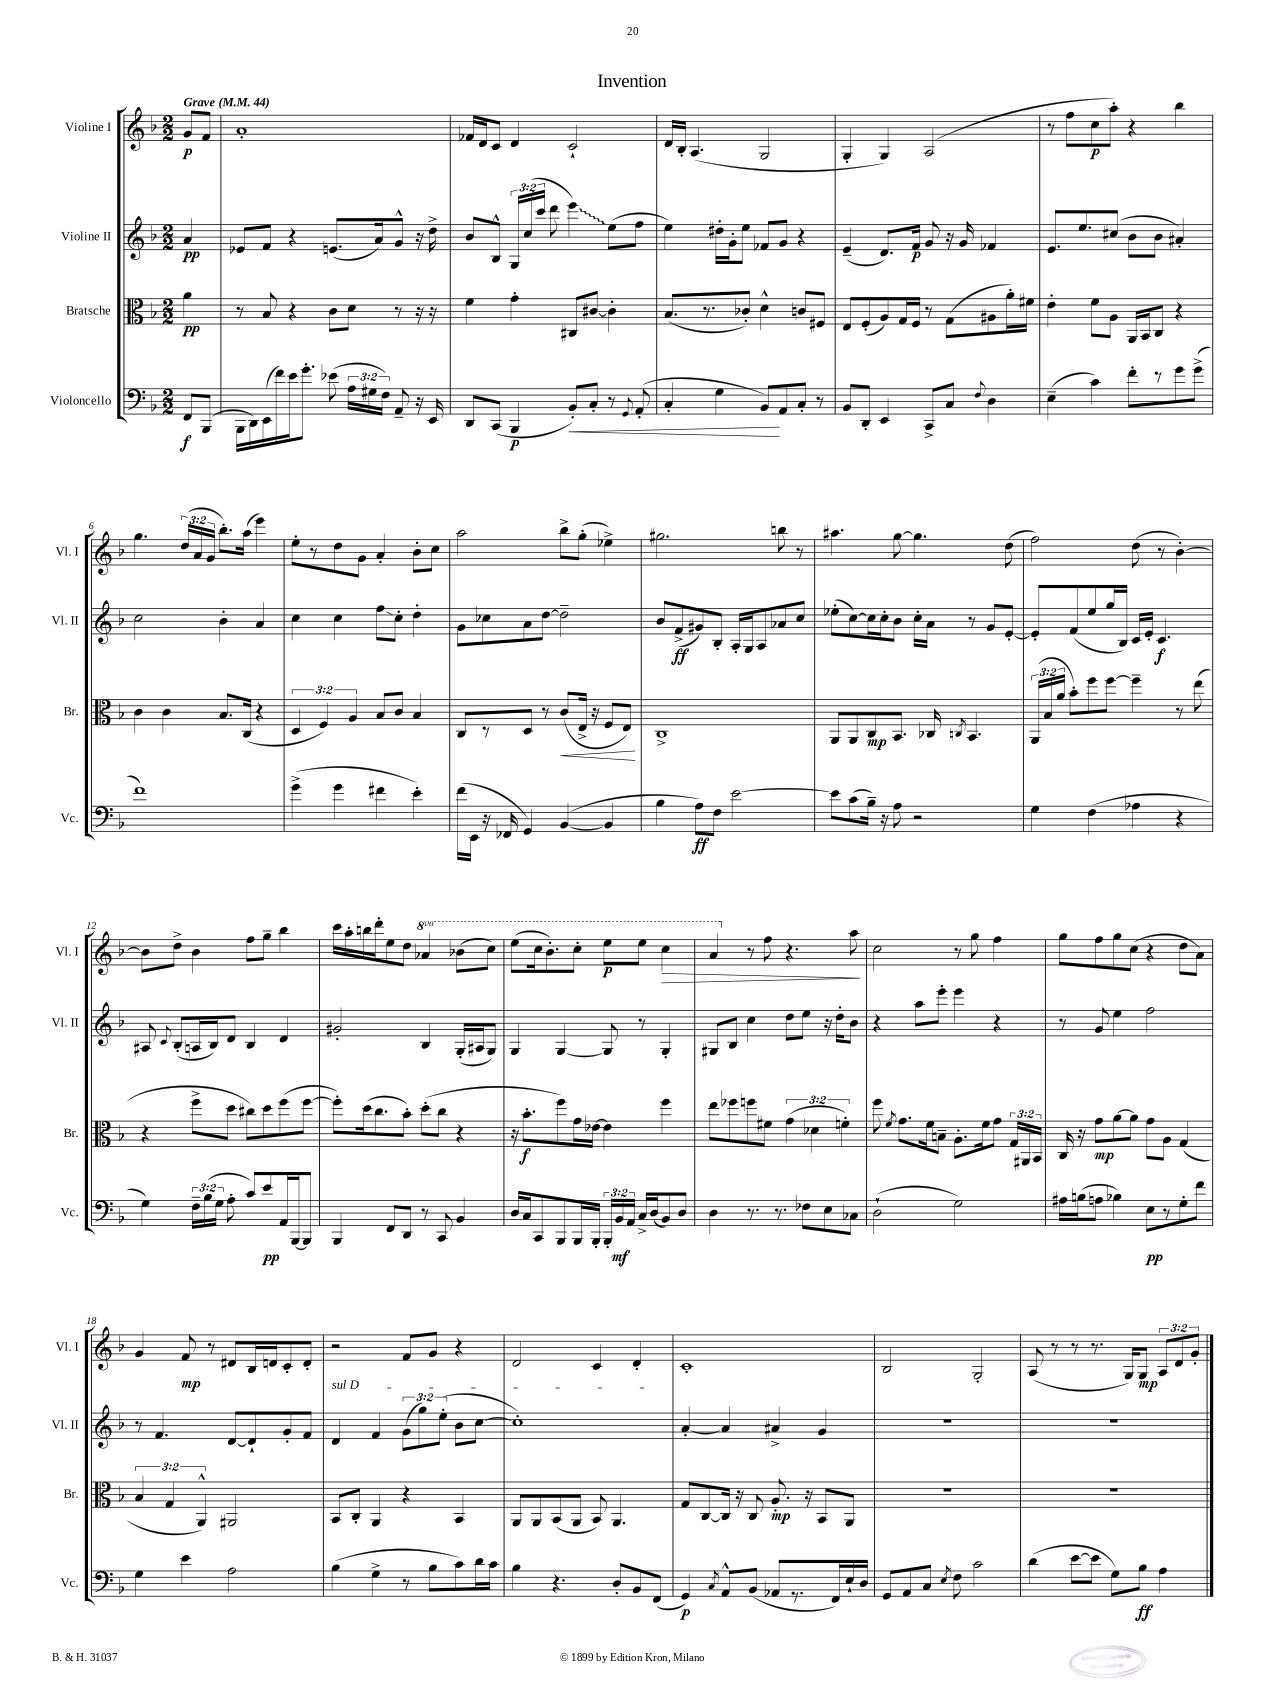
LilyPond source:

\header { title = "Invention" }
<<
\new StaffGroup <<
\new Staff = "s0" \with { instrumentName = "Violine I" shortInstrumentName = "Vl. I" } {
    \clef treble \key f \major \numericTimeSignature \time 2/2 \override Staff.TupletNumber.text = #tuplet-number::calc-fraction-text \set Staff.ottavationMarkups = #ottavation-simple-ordinals \partial 4 \tempo "Grave" 4 = 44
    \autoBeamOff g'8[\p f'8] |
    a'1-. |
    fes'16[ d'16 c'8] d'4 c'2-! |
    d'16[ bes16]-. a4.( g2 |
    g4-. g4) a2( |
    r8 f''8[ c''8\p a''8]-.) r4 bes''4 |
    g''4. \tuplet 3/2 { d''16[( a'16 g'16] } bes''8.[-.) a''16]( e'''4) |
    e''8[-. r8 d''8 g'8] a'4-. bes'8[-. c''8] |
    a''2 bes''8[-> g''8]-.( ees''4->) |
    gis''2. b''8 r8 |
    ais''4. g''8~ g''4. d''8( |
    f''2) d''8( r8 bes'4~-.) |
    bes'8[ d''8]-> bes'4 f''8[ g''8]-- bes''4 |
    c'''16[ a''16-. b''16 d'''16-. e''8 d''8] \ottava #1 aes''4 bes''8[( c'''8]) |
    e'''8[( c'''16 bes''8.-.) c'''8]-. e'''8[\p e'''8] c'''4\> |
    a''4 \ottava #0 r8 f''8 r4. a''8\! |
    c''2 r8 g''8 f''4 |
    g''8[ f''8 g''8 c''8]( r4 d''8[ a'8]) |
    g'4 f'8\mp r8 dis'8[ bes16 d'16 c'8-. d'8]-. |
    r2 f'8[ g'8] r4 |
    d'2 c'4 d'4-. |
    c'1-. |
    bes2 g2-. |
    a8( r8 r8 r8. g16[) g8]\mp \tuplet 3/2 { a8[ d'8 g'8]-. } \bar "|." |
}
\new Staff = "s1" \with { instrumentName = "Violine II" shortInstrumentName = "Vl. II" } {
    \clef treble \key f \major \numericTimeSignature \time 2/2 \override Staff.TupletNumber.text = #tuplet-number::calc-fraction-text \partial 4
    \autoBeamOff a'4\pp |
    ees'8[ f'8] r4 e'8.[( a'16) g'8]-^ r16 d''16-> |
    bes'8[ bes8]-^ \tuplet 3/2 { g16[ c''16( c'''16] } d'''8 \once \override Glissando.style = #'zigzag e'''4\glissando) e''8[( f''8] |
    e''4) dis''16[-. g'16-. e''8] fes'8[ g'8] r4 |
    e'4--( d'8.[) f'16]\p g'8 r16 g'16 fes'4 |
    e'8.[ e''8. cis''8]( bes'8[ bes'8] ais'4-.) |
    c''2 bes'4-. a'4 |
    c''4 c''4 f''8[\glissando c''8]-. d''4-. |
    g'8[ ces''8 a'8 d''8]~ d''2-- |
    bes'8[ f'8->\ff( gis'8) bes8]-. a16[-. g16 a8 aes'8 c''8] |
    ees''8[-.( c''8~) c''16 c''16-. bes'8] c''16[-. a'16] r8 g'8[ e'8]~-. |
    e'8[-. f'8( e''8 g''16 bes16]) c'16[ e'16]-. c'4.\f |
    ais8 \appoggiatura { c'8 } bes8[-.( a16 bes16) d'8] bes4 d'4 |
    gis'2-. bes4 g16[-.( ais16 g8]) |
    g4 g4~ g8 r8 g4-. |
    gis8[ bes8] c''4 d''8[ e''8] r16 d''16[-. bes'8] |
    r4 a''8[ e'''8]-. e'''4 r4 |
    r8 g'8 e''4 f''2 |
    r8 f'4. d'8[~ d'8-! g'8-. f'8] |
    \once \override TextSpanner.bound-details.left.text = \markup { \italic "sul D" } d'4\startTextSpan f'4 \tuplet 3/2 { g'8[( g''8) e''8]-.( } bes'8[ c''8]~ |
    c''1-.\stopTextSpan) |
    a'4~-. a'4 ais'4-> g'4 |
    R1 |
    R1 \bar "|." |
}
\new Staff = "s2" \with { instrumentName = "Bratsche" shortInstrumentName = "Br." } {
    \clef alto \key f \major \numericTimeSignature \time 2/2 \override Staff.TupletNumber.text = #tuplet-number::calc-fraction-text \partial 4
    \autoBeamOff a'4\pp |
    r8 bes8 r4 c'8[ d'8] r8 r16 r16 |
    f'4 g'4-. cis8[ cis'8]~ cis'4-. |
    bes8.[( r8. ces'8]-.) d'4-^ c'8[ fis8] |
    e8[ f8-.( a8) g16 f16] r8 g8[( ais8 a'16-.) fis'16] |
    e'4-. f'8[ a8] a,16[ bes,16 c8] r4 |
    c'4 c'4 bes8.[ c16]( r4 |
    \tuplet 3/2 { d4 f4) a4 } bes8[ c'8] bes4 |
    c8[ r8 d8] r8 c'8[\<( e16]-> r16 f8[ e8]\!) |
    c1-> |
    a,8[ a,8 c8\mp bes,8.] ces16 \acciaccatura { c8 } bes,4. |
    \tuplet 3/2 { a,16[( bes16 a'16] } bes'8[-.) f''8 f''8]~ f''4-- r8 e''8( |
    r4 f''8[-> d''8] cis''8[) d''8 f''8( f''8]~ |
    f''8[-.) d''16( c''8. bes'8]-.) d''8[-.( c''8] r4 |
    r16 bes'8.[-.\f f''8) g'16 ees'16]~ ees'4 f''4 |
    e''8[ fes''8 f''8 fis'8] \tuplet 3/2 { g'4( des'4 f'4-.) } |
    f''8 \acciaccatura { f'8 } g'8.[ f'16 b8]-- a8.[-. f'16 g'8] \tuplet 3/2 { g16[ ais,16 bes,16] } |
    c16 r16 g'8[\mp a'8~ a'8] g'8[ a8] g4( |
    \tuplet 3/2 { bes4 g4 a,4-^) } ais,2 |
    bes,8[ c8]-. a,4 r4 bes,4 |
    a,8[ a,8 bes,8( a,8] bes,8) a,4. |
    g8[ c8~ c16] r16 c8 a8.-.\mp r16 bes,8[ a,8] |
    R1 |
    R1 \bar "|." |
}
\new Staff = "s3" \with { instrumentName = "Violoncello" shortInstrumentName = "Vc." } {
    \clef bass \key f \major \numericTimeSignature \time 2/2 \override Staff.TupletNumber.text = #tuplet-number::calc-fraction-text \partial 4
    \autoBeamOff f,8[\f bes,,8]( |
    bes,,16[ d,16) e,16( f'16) e'16 g'8.]-. ees'8( \tuplet 3/2 { a16[ gis16 f16]) } a,8-- r16 e,16 |
    d,8[ c,8]( bes,,4\p bes,8[-.\<) c8]-. r8 \appoggiatura { g,8 } a,8-.( |
    c4-. g4 bes,8[\!) a,8 c8]-. r8 |
    bes,8[ d,8]-. e,4 c,8[-> c8] \appoggiatura { f8 } d4 |
    e4--( c'4) f'8[-. r8 g'8 g'8]->( |
    f'1) |
    g'4->( g'4 fis'4 e'4-.) |
    f'16[( e,16] r16 fes,16 g,4) bes,4~( bes,4 |
    bes4 a8[\ff) f8] e'2~ |
    e'8[ c'8( bes16]--) r16 a8 r2 |
    g4 f4( aes4 r4 |
    g4) \tuplet 3/2 { f16[-- bes16( g16] } a8-. c'8[) e'8\pp a,16 bes,,16~ bes,,8] |
    bes,,4 f,8[ d,8] r8 c,8 bes,4 |
    d16[ c16 c,8 bes,,8 bes,,16 bes,,16]-. \tuplet 3/2 { bes,,16[-. bes,16\mf a,16] } c16[-> d16( bes,8) d8] |
    d4 r8. r8. fes8[ e8 ces8] |
    d2-!( g2) |
    ais16[ b16( a8] bes4) e8[\pp r8 g8-. f'8] |
    g4 e'4 a2 |
    bes4( g4-> r8 bes8[ c'8) d'16 c'16] |
    bes4 r4. d8[-. bes,8 f,8]( |
    g,4\p) \acciaccatura { c8 } a,8[-^ bes,8]( aes,8[ r8. f,16) e16-! d16] |
    g,8[ a,8 c8] \acciaccatura { e8 } f8 c'2 |
    d'4( e'8[~ e'8] g8[) bes8]\ff a4 \bar "|." |
}
>>
>>
